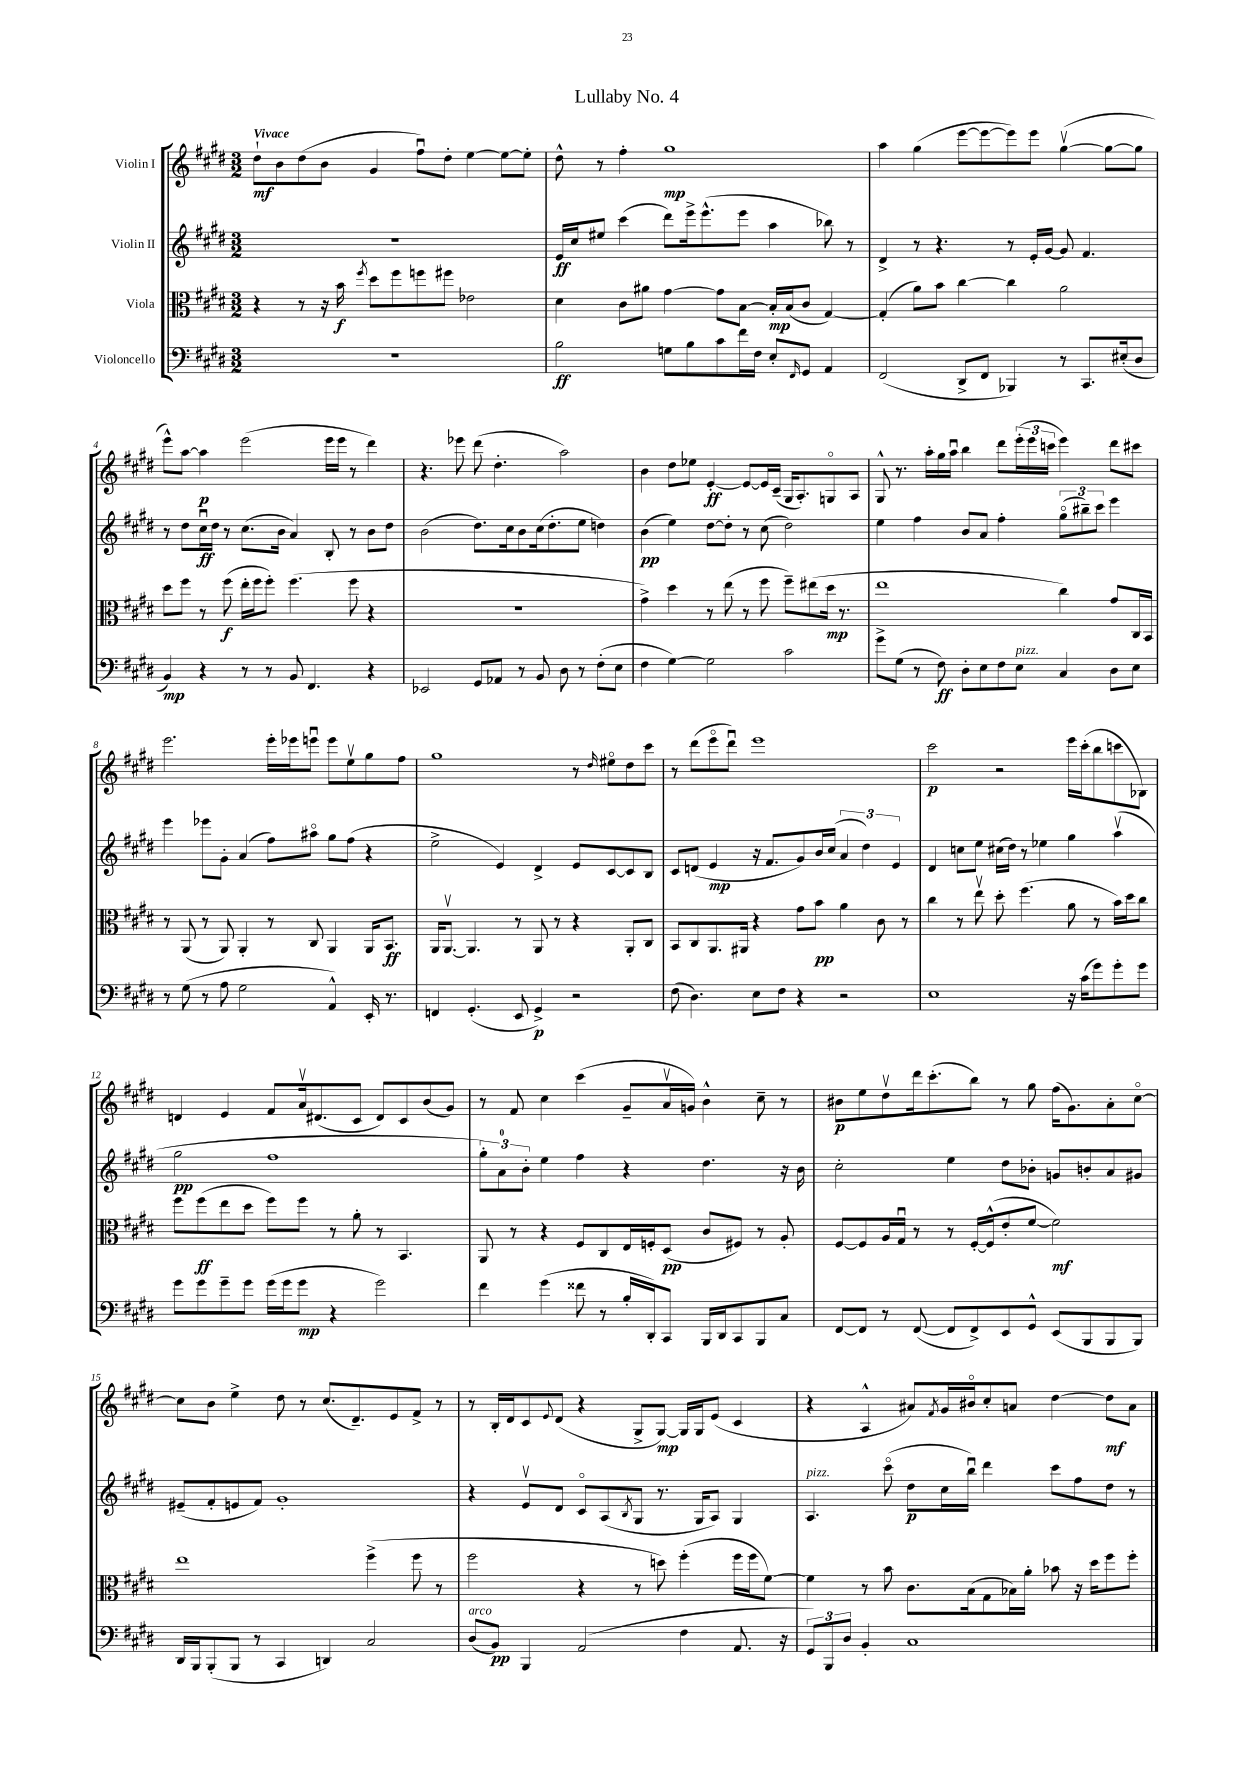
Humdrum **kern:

**kern	**kern	**kern	**kern
*staff4	*staff3	*staff2	*staff1
*clefF4	*clefC3	*clefG2	*clefG2
*k[f#c#g#d#]	*k[f#c#g#d#]	*k[f#c#g#d#]	*k[f#c#g#d#]
*M3/2	*M3/2	*M3/2	*M3/2
1.r	4r	1.r	8dd#`
.	.	.	8b
.	8r	.	(8dd#
.	16r	.	8b
.	16b	.	.
.	8qff#	.	.
.	8dd#	.	4g#
.	8ff#	.	.
.	8ff	.	8ff#u)
.	8ff#	.	8dd#'
.	2e-	.	[4ee
.	.	.	8ee_
.	.	.	8ee']
=	=	=	=
2B	4d#	16e	8dd#^^
.	.	16cc#	.
.	.	8ee#	8r
.	8c#	(4ccc#	4ff#'
.	8a#	.	.
8G	[4g#	8ddd#)	1gg#
8B	.	16eee^	.
.	.	(8.eee^^	.
8c#	8g#]	.	.
16f#	[8B	8eee	.
16F#	.	.	.
8E'	16B']	4aa	.
.	(16B	.	.
16qqFF#	.	.	.
8GG#	8c#	.	.
4AA	[4G#)	8bb-)	.
.	.	8r	.
=	=	=	=
(2FF#	(4G#']	4d#^	4aa
.	8a)	8r	(4gg#
.	8b	4.r	.
8DD#^	[4cc#	.	[8eee
8FF#	.	.	8eee_
4BBB-)	4cc#]	8r	8eee])
.	.	16e'	8eee
.	.	[16g#	.
8r	2a	8g#]	([4gg#v
8.CC#	.	4.f#	.
.	.	.	8gg#_
(16E#'	.	.	.
8D#	.	.	8gg#]
=	=	=	=
4BB)	8dd#	8r	8eee^^)
.	8ff#	8dd#	[8aa
4r	8r	16cc#u	4aa]
.	.	16dd#	.
.	(8ff#	8r	.
8r	16ee'	(8.cc#	(2eee
.	16ff#	.	.
8r	8ff#')	.	.
.	.	16b	.
8BB	(4.ff#	4a)	.
4.FF#	.	.	.
.	.	8B'	16eee
.	.	.	16eee
.	8ff#	8r	8r
4r	4r	8b	4ddd#)
.	.	8dd#	.
=	=	=	=
2EE-	1.r	(2b	4.r
.	.	.	8eee-
8GG#	.	8.dd#)	(8ddd#
8AA-	.	.	4.dd#'
.	.	16cc#	.
8r	.	8b	.
8BB	.	(16cc#	.
.	.	8.dd#'	.
8D#	.	.	2aa)
8r	.	8ee	.
(8F#'	.	4dd)	.
8E	.	.	.
=	=	=	=
4F#	4g#^)	(4b	4b
[4G#)	4dd#	4ee)	8dd#
.	.	.	8ee-
2G#]	8r	[8dd#	[4e'
.	(8ee	8dd#']	.
.	8r	8r	8e_
.	8ff#	(8cc#	16e]
.	.	.	(16c#~
2c#	8ff#~)	2dd#)	16G#
.	.	.	8.A')
.	(8ee#	.	.
.	16dd#	.	8Go
.	8.r	.	.
.	.	.	8A
=	=	=	=
8g#^	1ee	4ee	8G#^^
(8G#	.	.	8.r
8r	.	4ff#	.
.	.	.	16aa'
8F#)	.	.	16gg#
.	.	.	16aau
8D#'	.	8b	4bb
8E	.	8a	.
8F#	.	4ff#'	8ddd#
8E	.	.	(24eee'
.	.	.	24eee
.	.	.	24ccc
4C#	4cc#)	(12gg#o	4eee)
.	.	12bb#~)	.
.	.	12ccc#	.
8D#	8g#	4eee	8ddd#
8E	16C#	.	8ccc#
.	16BB	.	.
=	=	=	=
8r	8r	4eee	2.eee
(8G#	(8AA	.	.
8r	8r	8eee-	.
8A	8AA)	8g#'	.
2G#	4AA'	(4a	.
.	8r	8ff#)	16eee'
.	.	.	16eee-
.	8C#	8aa#o	8eeeu
4AA^^)	4AA	8gg#	8eee
.	.	(8ff#	8eev
16EE'	16AA	4r	8gg#
8.r	8.BB	.	.
.	.	.	8ff#
=	=	=	=
4FF	16AA	2ee^	1gg#
.	[8.AAv	.	.
(4.GG#'	4.AA]	.	.
.	.	4e)	.
8EE	8r	.	.
4GG#^)	8AA	4d#^	.
.	8r	.	.
2r	4r	8e	8r
.	.	.	16qqdd#
.	.	[8c#	8ee#o
.	8AA'	8c#]	8dd#
.	8C#	8B	8ccc#
=	=	=	=
(8F#	8BB	8c#	8r
4.D#)	8C#	(8d	(8ddd#
.	8.AA	4e	8eeeo
.	.	.	8ddd#u)
.	16AA#	.	.
8E	4r	16r	1eee
.	.	8.f#	.
8F#	.	.	.
4r	8g#	8g#)	.
.	8b	16b	.
.	.	(16cc#	.
2r	4a	6a	.
.	.	6dd#)	.
.	8c#	.	.
.	.	6e	.
.	8r	.	.
=	=	=	=
1E	4cc#	4d#	2ccc#
.	8r	8cc	.
.	8eev	8ee	.
.	8dd#'	(16cc#	2r
.	.	16dd#)	.
.	(4.ff#	8r	.
.	.	4ee-	.
16r	8a	4gg#	16eee
(16c#	.	.	(16ccc#'
8g#)	8r	.	8bb
8g#'	16b)	(4aav	8ccc
.	16dd#	.	.
8g#	8cc#	.	8B-)
=	=	=	=
8g#	8ff#	2gg#	4d
8g#	(8ff#	.	.
8g#~	8ee	.	4e
8g#	8dd#	.	.
(16g#	8ff#)	1ff#	8f#
16g#	.	.	.
8g#	8ff#	.	16av
.	.	.	(8.d#
4r	8r	.	.
.	8a'	.	8c#
2g#)	8r	.	8d#)
.	4.BB	.	8c#
.	.	.	(8b
.	.	.	8g#)
=	=	=	=
4f#	8AA	12gg#')	8r
.	.	12a	.
.	8r	.	8f#
.	.	12b'	.
(4g#	4r	4ee	4cc#
8f##	8F#	4ff#	(4ccc#
8r	8C#	.	.
16B'	16E	4r	8g#~
16DD#')	16F'	.	.
8CC#	(8D#	.	16av
.	.	.	16g)
16BBB	8c#	4.dd#	4b^^
16DD#	.	.	.
8CC#	8F#)	.	.
8BBB	8r	.	8cc#~
8C#	8A'	16r	8r
.	.	16b	.
=	=	=	=
[8FF#	[8F#	2cc#'	8b#
8FF#]	8F#]	.	8ee
8r	16A	.	8dd#v
.	16G#u	.	.
([8FF#	8r	.	16ddd#
.	.	.	(8.ccc#'
8FF#]	8r	4ee	.
8FF#^)	[16F#'	.	8bb)
.	(16F#^^]	.	.
8EE	8e'	8dd#	8r
8GG#^^	[8f#	8b-'	8gg#
(8EE	2f#])	8g	(16ff#
.	.	.	8.g#)
8BBB	.	8b'	.
8BBB	.	8a	8a'
8BBB)	.	8g#	[8cc#o
=	=	=	=
16DD#	1ee	(8e#~	8cc#]
16BBB	.	.	.
(8BBB'	.	8f#'	8b
8BBB	.	8e	4ee^
8r	.	8f#)	.
4CC#	.	1g#'	8dd#
.	.	.	8r
4DD)	.	.	(8.cc#
.	.	.	8.d#~)
2C#	(4ff#^	.	.
.	.	.	8e
.	8ff#	.	8f#^
.	8r	.	8r
=	=	=	=
(8D#	2ff#	4r	8r
8BB)	.	.	16B'
.	.	.	16d#
4BBB	.	8ev	8c#
.	.	.	8qqe
.	.	8d#	(8d#
(2AA	4r	8c#o	4r
.	.	(8A	.
.	.	8qB	.
.	8r	8G#	8G#^
.	8dd)	8.r	[8G#)
4F#	(4ff#'	.	16G#]
.	.	16G#	16G#
.	.	8A)	(8e
8.AA	16ff#	4G#	4c#
.	16ff#	.	.
.	[8f#)	.	.
16r	.	.	.
=	=	=	=
12GG#)	4f#]	4.A	4r
12BBB	.	.	.
12D#	.	.	.
4BB'	8r	.	4A^^
.	8b	(8ccc#o	.
1C#	8.c#	8dd#	8a#)
.	.	.	8qf#
.	.	16cc#	16g#
.	(16B	16bbu)	16b#o
.	8G#	4ddd#	8cc#'
.	16B-)	.	8a
.	16a'	.	.
.	8b-	8ccc#	[4dd#
.	16r	8ff#	.
.	16dd#	.	.
.	8ff#	8dd#	8dd#]
.	8ff#'	8r	8a
==	==	==	==
*-	*-	*-	*-
